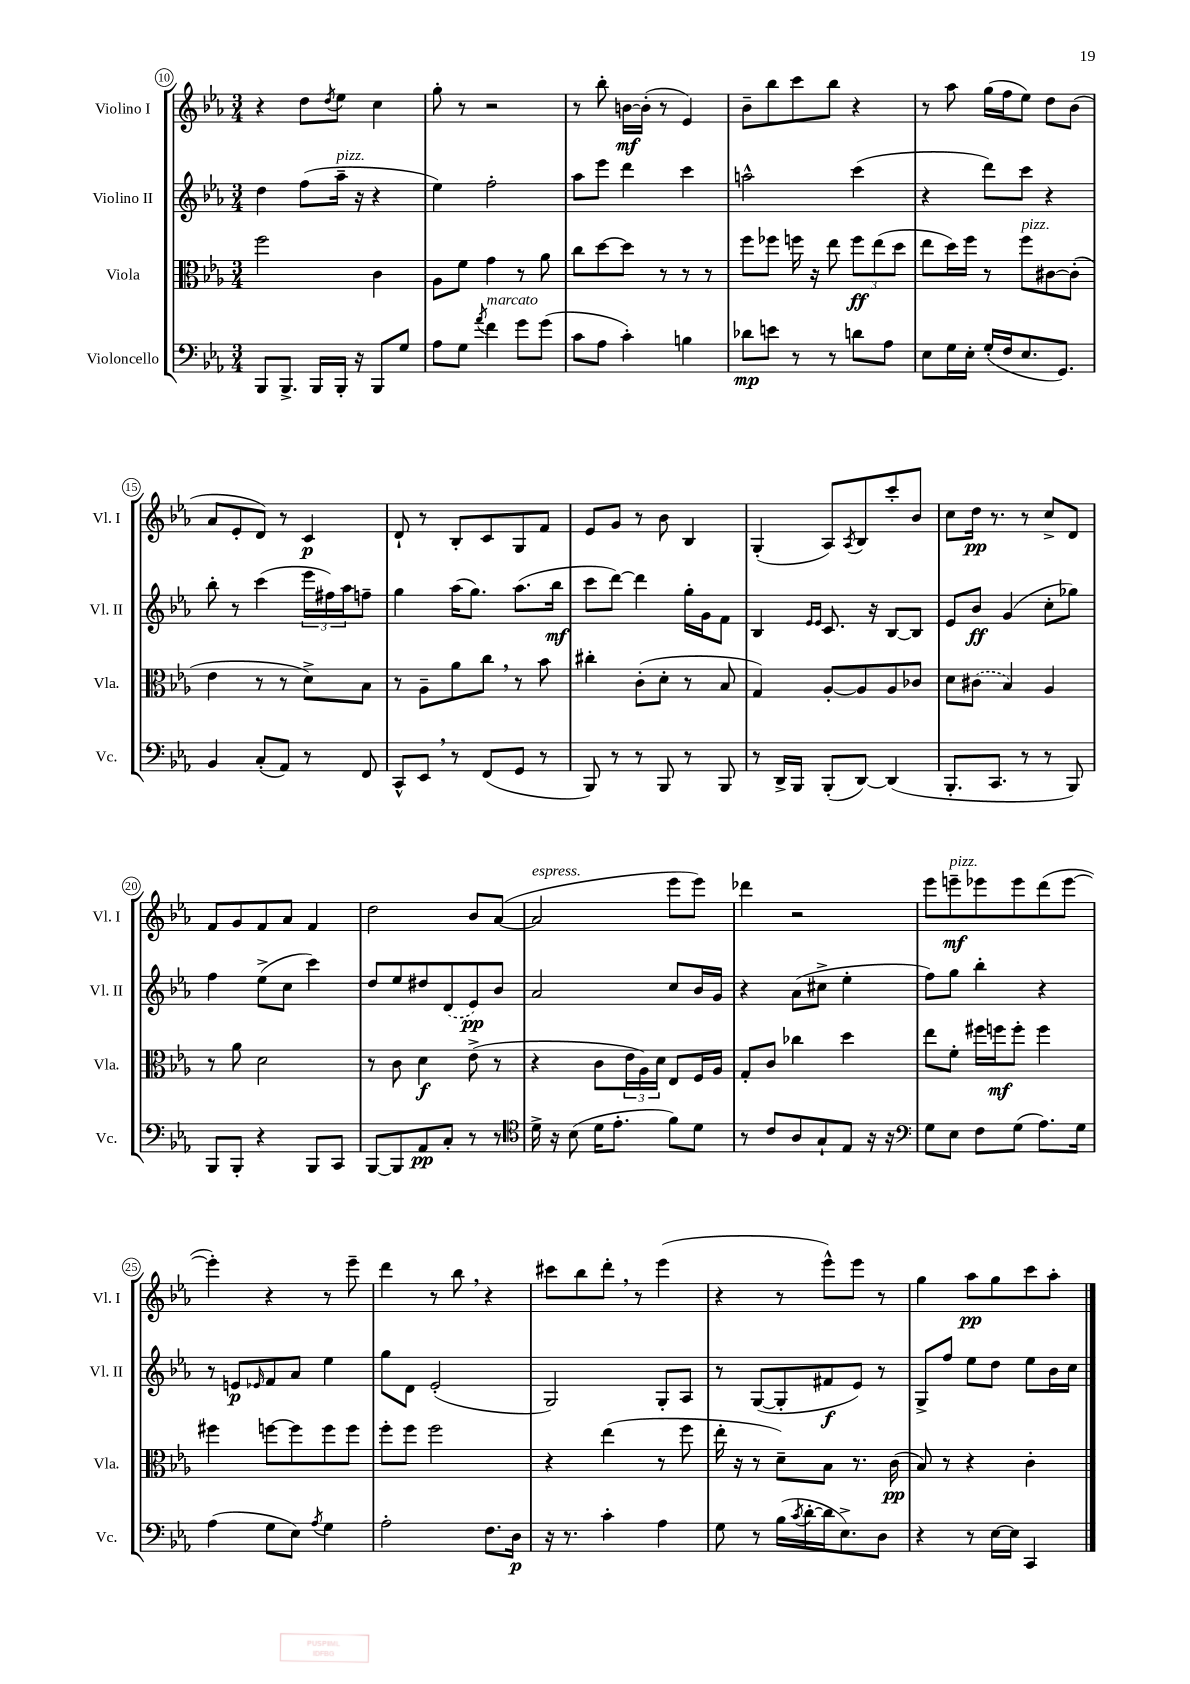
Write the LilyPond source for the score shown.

<<
\new StaffGroup <<
\new Staff = "s0" \with { instrumentName = "Violino I" shortInstrumentName = "Vl. I" } {
    \clef treble \key ees \major \numericTimeSignature \time 3/4
    r4 d''8 \acciaccatura { d''8 } ees''8 c''4 |
    g''8-. r8 r2 |
    r8 bes''8-. b'16~\mf b'16-.( r8 ees'4) |
    bes'8-- bes''8 c'''8 bes''8 r4 |
    r8 aes''8 g''16( f''16 ees''8) d''8 bes'8( |
    aes'8 ees'8-. d'8) r8 c'4\p |
    d'8-! r8 bes8-. c'8 g8 f'8 |
    ees'8 g'8 r8 bes'8 bes4 |
    g4-.( aes8) \acciaccatura { aes8 } bes8 c'''8-. bes'8 |
    c''8 d''16\pp r8. r8 c''8-> d'8 |
    f'8 g'8 f'8 aes'8 f'4 |
    d''2 bes'8 aes'8~( |
    aes'2^\markup { \italic "espress." } ees'''8 ees'''8) |
    des'''4 r2 |
    ees'''8 e'''8--\mf^\markup { \italic "pizz." } ees'''8 ees'''8 d'''8( ees'''8~ |
    ees'''4-.) r4 r8 ees'''8-- |
    d'''4 r8 bes''8 \breathe r4 |
    cis'''8 bes''8 d'''8-. \breathe r8 ees'''4( |
    r4 r8 ees'''8-^) ees'''8 r8 |
    g''4 aes''8\pp g''8 c'''8 aes''8-. \bar "|." |
}
\new Staff = "s1" \with { instrumentName = "Violino II" shortInstrumentName = "Vl. II" } {
    \clef treble \key ees \major \numericTimeSignature \time 3/4
    d''4 f''8( aes''16--^\markup { \italic "pizz." } r16 r4 |
    ees''4) f''2-. |
    aes''8 ees'''8 d'''4 c'''4 |
    a''2-^ c'''4( |
    r4 d'''8) c'''8 r4 |
    bes''8-. r8 c'''4( \tuplet 3/2 { ees'''16 fis''16) aes''16 } f''8-- |
    g''4 aes''16( g''8.) aes''8.( bes''16\mf |
    c'''8 d'''8~) d'''4 g''16-. g'16 f'8 |
    bes4 \grace { ees'16 ees'16 } c'8. r16 bes8~ bes8 |
    ees'8 bes'8\ff g'4( c''8-. ges''8) |
    f''4 ees''8->( c''8 c'''4) |
    d''8 ees''8 dis''8 \once \slurDashed d'8( ees'8\pp) bes'8 |
    aes'2 c''8 bes'16 g'16 |
    r4 aes'8( cis''8-> ees''4-. |
    f''8) g''8 bes''4-. r4 |
    r8 e'8\p \grace { ees'16 } f'8 aes'8 ees''4 |
    g''8 d'8 ees'2-.( |
    g2) g8-. aes8 |
    r8 g8~( g8-. fis'8\f ees'8) r8 |
    g8-> f''8 ees''8 d''8 ees''8 bes'16 c''16 \bar "|." |
}
\new Staff = "s2" \with { instrumentName = "Viola" shortInstrumentName = "Vla." } {
    \clef alto \key ees \major \numericTimeSignature \time 3/4
    f''2 c'4 |
    aes8 f'8 g'4 r8 aes'8 |
    c''8 d''8~ d''8 r8 r8 r8 |
    f''8 fes''8 f''16 r16 ees''8 \tuplet 3/2 { f''8\ff ees''8( d''8 } |
    ees''8 d''16) f''16 r8 f''8^\markup { \italic "pizz." } cis'8~ cis'8-.( |
    ees'4 r8 r8 d'8->) bes8 |
    r8 aes8-- aes'8 c''8 \breathe r8 bes'8 |
    cis''4-. c'8-.( d'8-. r8 bes8 |
    g4) aes8~-. aes8 aes8 ces'8 |
    d'8 \once \slurDashed cis'8( bes4) aes4 |
    r8 aes'8 d'2 |
    r8 c'8 d'4\f ees'8->( r8 |
    r4 c'8 \tuplet 3/2 { ees'16 aes16) d'16 } ees8 f16 aes16 |
    g8-. c'8 ces''4 d''4 |
    ees''8 f'8-. fis''16 f''16\mf f''8-. f''4 |
    fis''4 f''8~ f''8 f''8 f''8 |
    f''8-. f''8 f''2 |
    r4 ees''4( r8 f''8 |
    ees''16-. r16 r8 d'8--) bes8 r8. c'16\pp( |
    bes8) r8 r4 c'4-. \bar "|." |
}
\new Staff = "s3" \with { instrumentName = "Violoncello" shortInstrumentName = "Vc." } {
    \clef bass \key ees \major \numericTimeSignature \time 3/4
    bes,,8 bes,,8.-> bes,,16 bes,,16-. r16 bes,,8 g8 |
    aes8 g8 \acciaccatura { aes'8 } f'4^\markup { \italic "marcato" } g'8 g'8( |
    c'8 aes8 c'4-.) b4 |
    des'8\mp e'8 r8 r8 d'8 aes8 |
    ees8 g16 ees16-. g16-.( f16 ees8. g,8.) |
    bes,4 c8-.( aes,8) r8 f,8 |
    c,8-^ ees,8 \breathe r8 f,8( g,8 r8 |
    bes,,8) r8 r8 bes,,8 r8 bes,,8 |
    r8 d,16-> bes,,16 bes,,8-.( d,8~) d,4( |
    bes,,8.-. c,8. r8 r8 bes,,8) |
    bes,,8 bes,,8-. r4 bes,,8 c,8 |
    bes,,8~ bes,,8 aes,8\pp c8-. r8 r8 |
    \clef tenor d'16-> r16 bes8( d'16 ees'8.-. f'8) d'8 |
    r8 c'8 aes8 g8-! ees8 r16 r16 |
    \clef bass g8 ees8 f8 g8( aes8.) g16 |
    aes4( g8 ees8) \acciaccatura { aes8 } g4 |
    aes2-. f8. d16\p |
    r16 r8. c'4-. aes4 |
    g8 r8 bes16( \acciaccatura { c'8 } d'16~-. d'16 ees8.->) d8 |
    r4 r8 ees16~ ees16 c,4 \bar "|." |
}
>>
>>
\layout { \context { \Score currentBarNumber = #10 \override BarNumber.stencil = #(make-stencil-circler 0.1 0.3 ly:text-interface::print) } }
